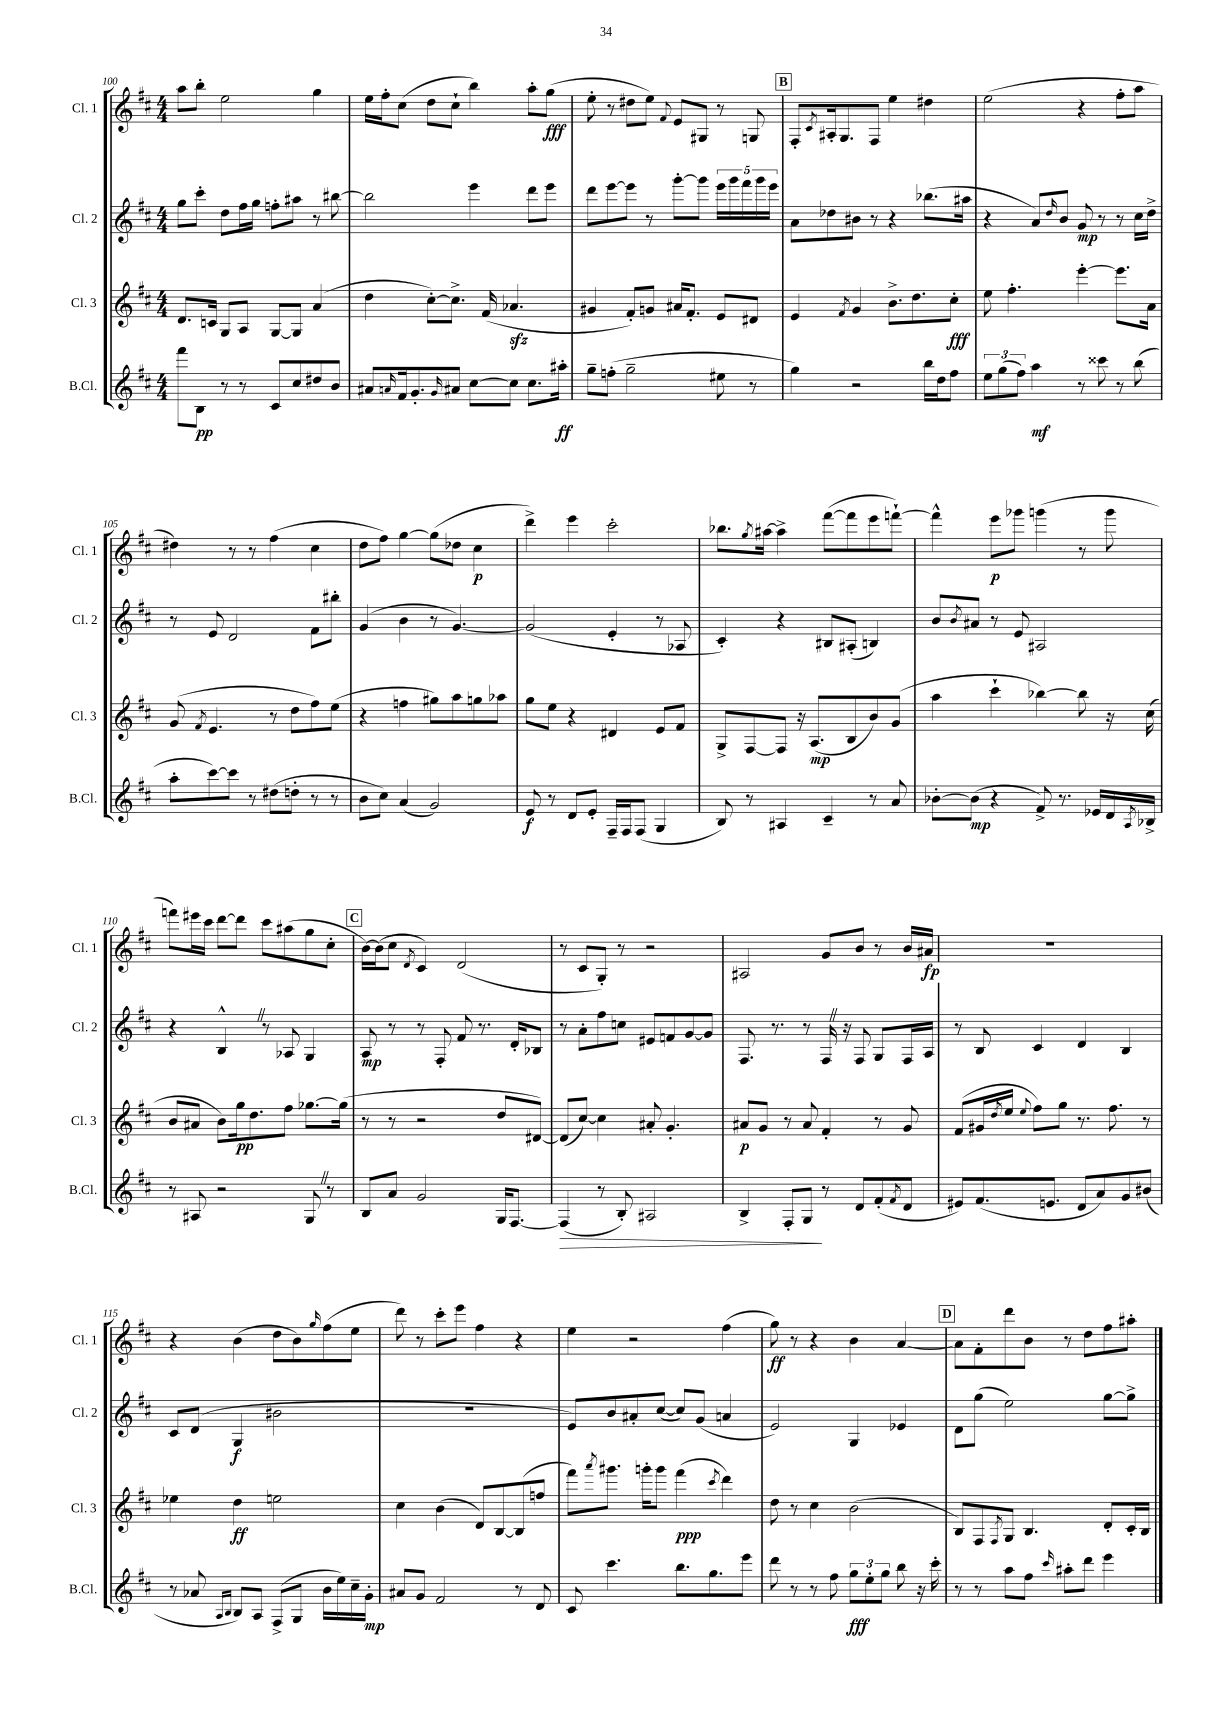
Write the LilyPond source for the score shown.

<<
\new StaffGroup <<
\new Staff = "s0" \with { instrumentName = "Cl. 1" shortInstrumentName = "Cl. 1" } {
    \clef treble \key d \major \numericTimeSignature \time 4/4
    a''8 b''8-. e''2 g''4 |
    e''16 fis''16-. cis''8( d''8 cis''8-! b''4) a''8-. g''8\fff( |
    e''8-. r8 dis''8 e''8) \appoggiatura { fis'8 } e'8 gis8 r8 g8 |
    \mark \markup { \box "B" } fis8-. \acciaccatura { cis'8 } ais16-. g8. fis8 e''4 dis''4 |
    e''2( r4 fis''8-. a''8 |
    dis''4) r8 r8 fis''4( cis''4 |
    d''8 fis''8) g''4~ g''8( des''8 cis''4\p |
    d'''4->) e'''4 cis'''2-. |
    bes''8. \acciaccatura { g''8 } ais''16~ ais''4-> fis'''8~( fis'''8 e'''8 f'''8~-!) |
    f'''4-^ e'''8\p ges'''8 g'''4( r8 g'''8 |
    f'''8) eis'''16 cis'''16 d'''8~ d'''8 cis'''8 ais''8( g''8 cis''8-. |
    \mark \markup { \box "C" } b'16~) b'16( cis''8 \acciaccatura { d'8 } cis'4) d'2( |
    r8 cis'8 g8-.) r8 r2 |
    ais2 g'8 b'8 r8 b'16 ais'16\fp |
    R1 |
    r4 b'4( d''8 b'8) \grace { g''16 } fis''8( e''8 |
    d'''8) r8 cis'''8-. e'''8 fis''4 r4 |
    e''4 r2 fis''4( |
    g''8\ff) r8 r4 b'4 a'4~ |
    \mark \markup { \box "D" } a'8 fis'8-. d'''8 b'8 r8 d''8 fis''8 ais''8-. \bar "|." |
}
\new Staff = "s1" \with { instrumentName = "Cl. 2" shortInstrumentName = "Cl. 2" } {
    \clef treble \key d \major \numericTimeSignature \time 4/4
    g''8 cis'''8-. d''8 fis''16 g''16 f''8-. ais''8 r8 bis''8~ |
    bis''2 e'''4 d'''8 e'''8 |
    d'''8 e'''8~ e'''8 r8 g'''8~-. g'''8 \tuplet 5/4 { e'''16 g'''16 fis'''16 g'''16 e'''16 } |
    \mark \markup { \box "B" } a'8 des''8 bis'8 r8 r4 bes''8.( ais''16 |
    r4 a'8) \grace { d''16 } b'8 g'8\mp r8 r8 cis''16 d''16-> |
    r8 e'8 d'2 fis'8 bis''8-. |
    g'4( b'4 r8 g'4.~) |
    g'2( e'4-. r8 aes8 |
    cis'4-.) r4 bis8 ais8-.( b4) |
    b'8 \acciaccatura { b'8 } ais'8 r8 e'8 ais2 |
    r4 b4-^ \once \override BreathingSign.text = \markup { \musicglyph "scripts.caesura.straight" } \breathe r8 aes8 g4 |
    \mark \markup { \box "C" } a8\mp r8 r8 fis8-. fis'8 r8. d'16-. bes8 |
    r8 a'8-. fis''8 c''8 eis'8 f'8 g'8~ g'8 |
    fis8. r8. r8 fis16 \once \override BreathingSign.text = \markup { \musicglyph "scripts.caesura.straight" } \breathe r16 fis8 g8 fis16 a16 |
    r8 b8 cis'4 d'4 b4 |
    cis'8 d'8( g4\f bis'2 |
    R1 |
    e'8) b'8 ais'8-. cis''8~( cis''8) g'8( a'4 |
    e'2) g4 ees'4 |
    \mark \markup { \box "D" } d'8 g''8( e''2) g''8~ g''8-> \bar "|." |
}
\new Staff = "s2" \with { instrumentName = "Cl. 3" shortInstrumentName = "Cl. 3" } {
    \clef treble \key d \major \numericTimeSignature \time 4/4
    d'8. c'16 g8 a8 g8~ g8 a'4( |
    d''4 cis''8~-.) cis''8.-> fis'16( aes'4.\sfz |
    gis'4 fis'8-.) g'8 ais'16 fis'8.-. e'8 dis'8 |
    \mark \markup { \box "B" } e'4 \acciaccatura { fis'8 } g'4 b'8.-> d''8. cis''8-.\fff |
    e''8 fis''4.-. e'''4~-. e'''8. a'16 |
    g'8( \acciaccatura { fis'8 } e'4. r8 d''8 fis''8) e''8( |
    r4 f''4 gis''8) a''8 g''8 aes''8 |
    g''8 e''8 r4 dis'4 e'8 fis'8 |
    g8-> fis8~ fis8 r16 a8.\mp( b8 b'8) g'8( |
    a''4 cis'''4-! bes''4~) bes''8 r16 cis''16( |
    b'8 ais'8 b'8) g''16\pp d''8. fis''8 ges''8.~ ges''16( |
    \mark \markup { \box "C" } r8 r8 r2 d''8 dis'8~) |
    dis'8( cis''8~) cis''4 ais'8-. g'4.-. |
    ais'8\p g'8 r8 ais'8 fis'4-. r8 g'8 |
    fis'8( gis'16 \acciaccatura { d''8 } e''16 \appoggiatura { e''8 } fis''8) g''8 r8. fis''8. r8 |
    ees''4 d''4\ff e''2 |
    cis''4 b'4( d'8) b8~ b8( f''8 |
    fis'''8) \acciaccatura { a'''8 } gis'''8. g'''16-. g'''8 fis'''4\ppp( \acciaccatura { cis'''8 } d'''4) |
    d''8 r8 cis''4 b'2( |
    \mark \markup { \box "D" } b8) fis8 \acciaccatura { fis8 } g8 b4. d'8-. cis'16-. b16 \bar "|." |
}
\new Staff = "s3" \with { instrumentName = "B.Cl." shortInstrumentName = "B.Cl." } {
    \clef treble \key d \major \numericTimeSignature \time 4/4
    fis'''8 b8\pp r8 r8 cis'8 cis''8 dis''8 b'8 |
    ais'8 \grace { a'16 } fis'16 g'8.-. \grace { g'16 } ais'8 cis''8~ cis''8 cis''8. ais''16-.\ff |
    g''8-- f''8-.( g''2-- eis''8 r8 |
    \mark \markup { \box "B" } g''4) r2 b''16 d''16 fis''8 |
    \tuplet 3/2 { e''8 g''8( fis''8) } a''4\mf r8 cisis'''8 r8 b''8( |
    a''8-. cis'''8~) cis'''8 r8 dis''8( d''8-. r8 r8 |
    b'8 cis''8) a'4( g'2) |
    e'8\f r8 d'8 e'8-. fis16-- fis16 fis8( g4 |
    b8) r8 ais4 cis'4-- r8 a'8 |
    bes'8~-. bes'8\mp( r4 fis'8->) r8. ees'16 d'16 \acciaccatura { a8 } bes16-> |
    r8 ais8 r2 g8 \once \override BreathingSign.text = \markup { \musicglyph "scripts.caesura.straight" } \breathe r8 |
    \mark \markup { \box "C" } b8 a'8 g'2 g16 fis8.~ |
    fis4\>( r8 b8-.) ais2 |
    b4-> fis8-. g8\! r8 d'8 fis'8-.( \acciaccatura { fis'8 } d'8 |
    eis'8) fis'8.( e'8. d'8 a'8) g'8 bis'8( |
    r8 aes'8 \grace { a16 b16 } b8) a8 fis8->( g8 b'16 e''16) cis''16-- g'16-.\mp |
    ais'8 g'8 fis'2 r8 d'8 |
    cis'8 cis'''4. b''8. g''8. e'''8 |
    d'''8 r8 r8 fis''8 \tuplet 3/2 { g''8\fff e''8-. g''8 } b''8 r16 cis'''16-. |
    \mark \markup { \box "D" } r8 r8 a''8 fis''8 \grace { cis'''16 } ais''8-. d'''8 e'''4 \bar "|." |
}
>>
>>
\layout { \context { \Score currentBarNumber = #100 } }
